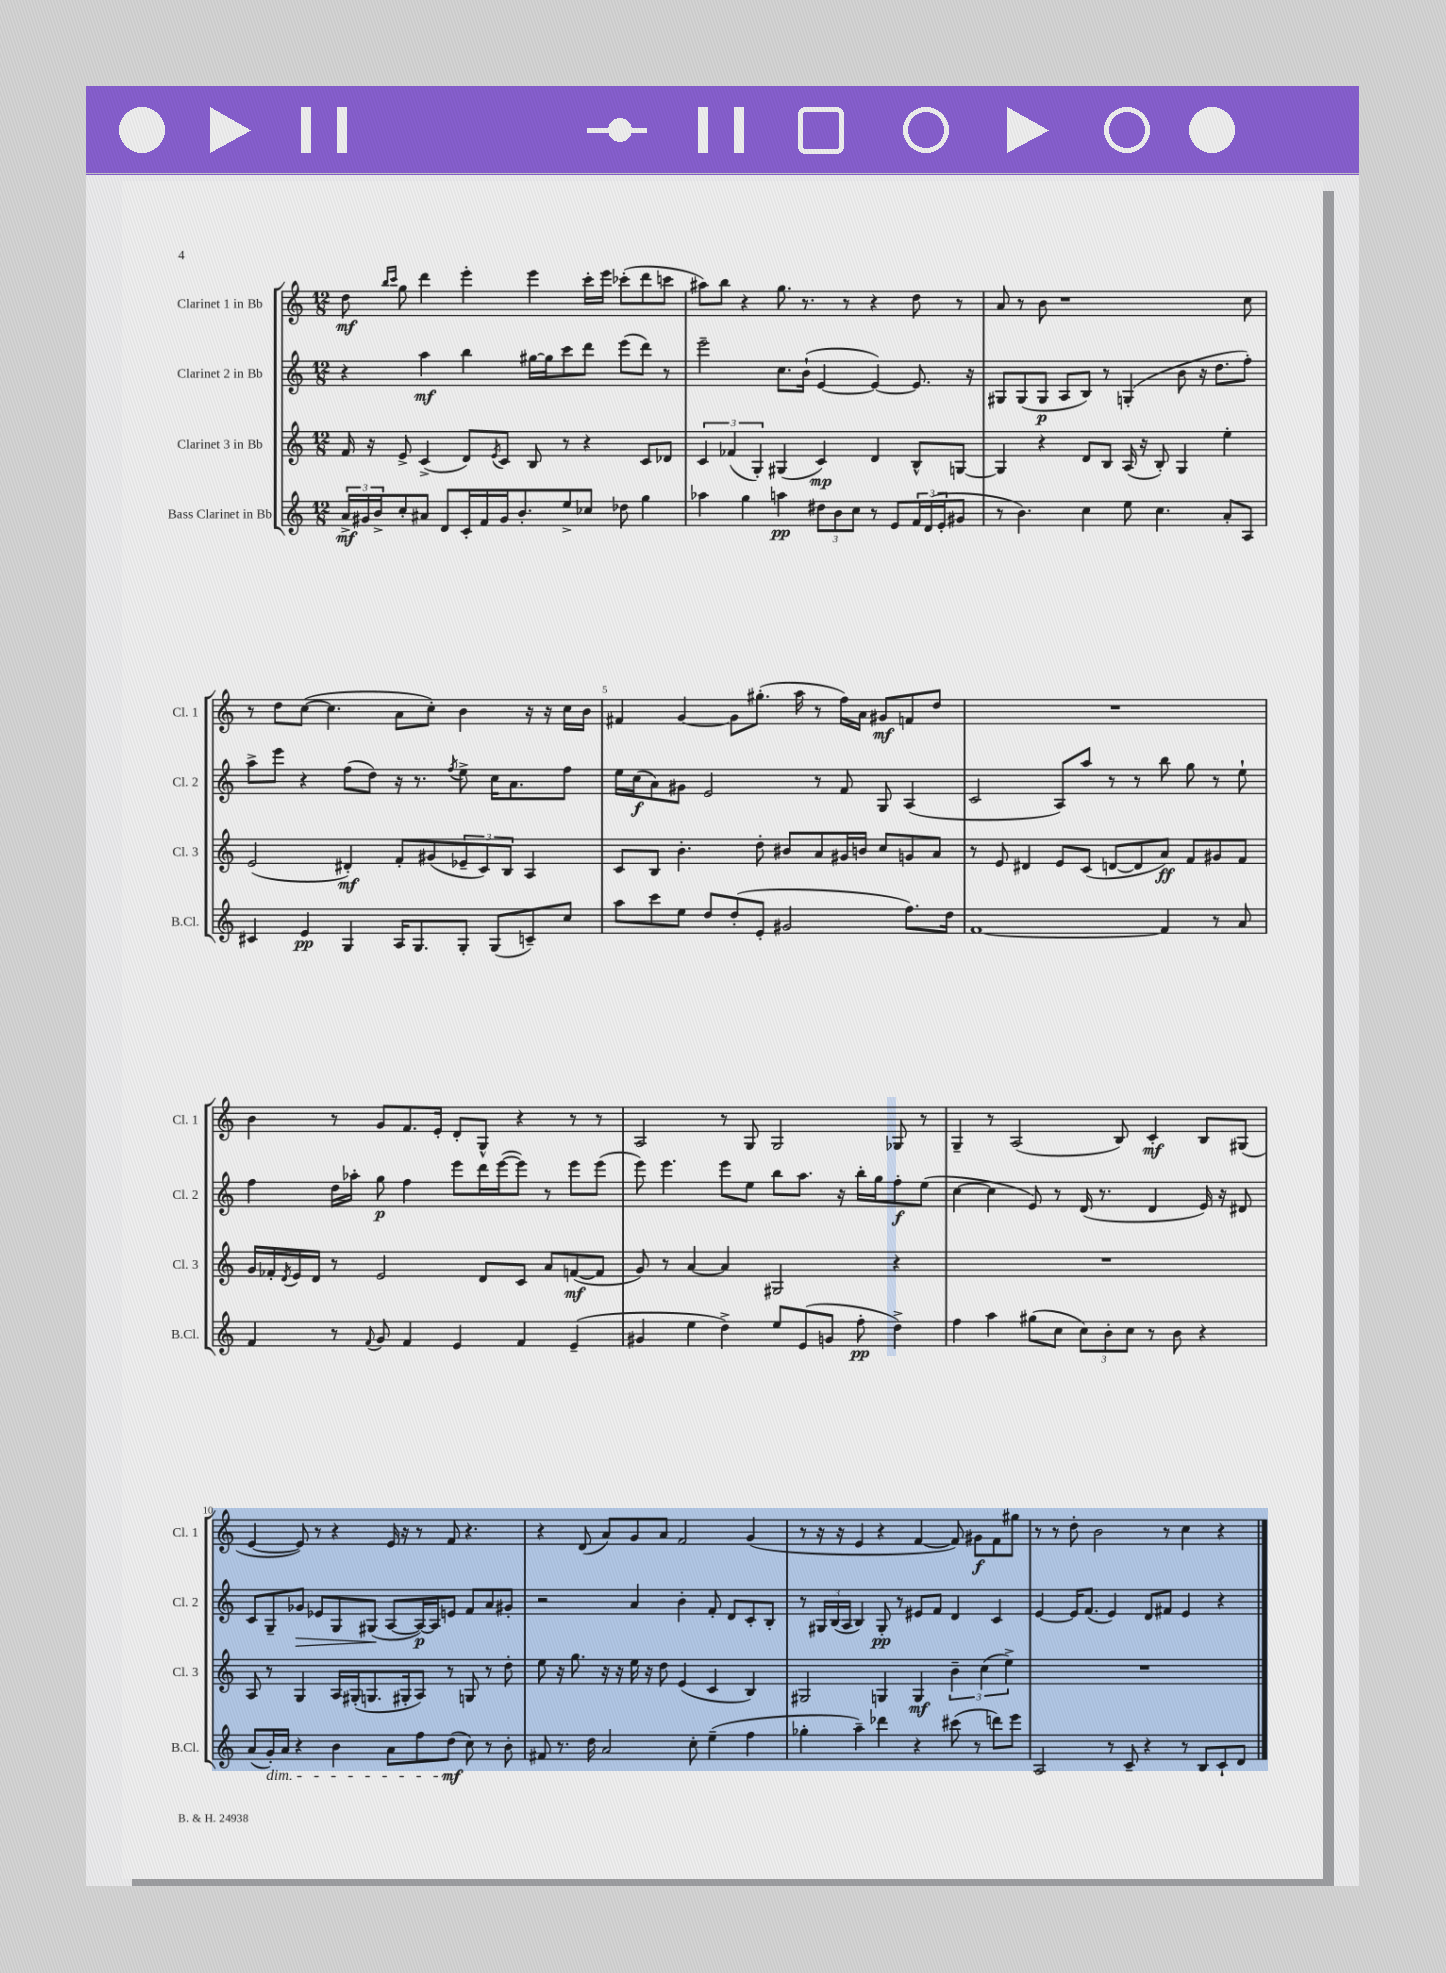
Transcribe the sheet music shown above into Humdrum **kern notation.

**kern	**kern	**kern	**kern
*staff4	*staff3	*staff2	*staff1
*clefG2	*clefG2	*clefG2	*clefG2
*k[]	*k[]	*k[]	*k[]
*M12/8	*M12/8	*M12/8	*M12/8
24a^	16f	4r	8dd
24g#	.	.	.
.	16r	.	.
24b^	.	.	.
.	.	.	16qqbb
.	.	.	16qqccc
8cc'	8e^	.	8gg
8a#	(4c^	4aa	4ddd
8d	.	.	.
16c'	8d)	4bb	4eee'
16f	.	.	.
.	8qe	.	.
16g#	8c	.	.
8.b'	.	.	.
.	8B	[16gg#	4eee
.	.	16gg#]	.
8ee^	8r	8ccc	.
8cc-	4r	8ddd	16ccc'
.	.	.	16eee
8dd-	.	(8eee	(8ccc-'
4gg	8c	8ddd)	8ddd
.	8d-	8r	8ccc
=	=	=	=
4aa-	6c	2eee~	8aa#)
.	.	.	8bb
.	(6f-	.	.
4gg	.	.	4r
.	6G')	.	.
4aa	(4G#	8.cc	8.gg
.	.	(16b`	8.r
12dd#	4c)	[4e	.
12b	.	.	.
.	.	.	8r
12cc	.	.	.
8r	4d	4e_)	4r
8e	.	.	.
24f	8B^^	8.e]	8dd
(24d	.	.	.
24e'	.	.	.
8g#	[8G	.	8r
.	.	16r	.
=	=	=	=
8r	4G]	8G#	8a
4.b)	.	(8G#	8r
.	4r	8G#	8b
.	.	8A	1r
4cc	8d	8B)	.
.	8B	8r	.
8ee	(16A	(4G'	.
.	16r	.	.
4.cc	8B')	.	.
.	4G	8b	.
.	.	16r	.
.	.	8.dd	.
8a'	4ee'	.	.
8A	.	8ff')	8cc
=	=	=	=
4c#	(2e	8aa^	8r
.	.	8eee	8dd
4e	.	4r	([8cc
.	.	.	4.cc]
4G	4d#')	(8ff	.
.	.	8dd)	.
16A	8f'	16r	8a
8.G	.	8.r	.
.	(8g#	.	8cc')
.	.	8qff	.
8G'	12e-~	8ee^	4b
.	12c)	.	.
(8G	.	16cc	.
.	12B	.	.
.	.	8.a	.
8c~)	4A	.	16r
.	.	.	16r
8cc	.	8ff	16cc
.	.	.	16b
=	=	=	=
8aa	8c	16ee	4f#
.	.	(16cc	.
8ccc	8B	8a)	.
8ee	4.b'	8g#	[4g
8dd	.	2e	.
(8dd'	.	.	8g]
8e'	8dd'	.	(8.gg#'
2g#	8b#	.	.
.	.	.	16aa
.	8a	8r	8r
.	16g#	8f	16ff)
.	16b	.	16a
.	8cc	8G	8g#
8.ff)	8g	(4A	8f
.	8a	.	8dd
16dd	.	.	.
=	=	=	=
[1f	8r	2c	1.r
.	8e	.	.
.	4d#	.	.
.	8e	8A)	.
.	(8c	8aa	.
.	[8d	8r	.
.	8d]	8r	.
4f]	8a)	8bb	.
.	8f	8gg	.
8r	8g#	8r	.
8a	8f	8ee`	.
=	=	=	=
4f	16g	4ff	4b
.	16f-'	.	.
.	8qd	.	.
.	16e	.	.
.	16d	.	.
8r	8r	16dd	8r
.	.	16aa-'	.
8qqf	.	.	.
8g	2e	8gg	8g
4f	.	4ff	8.f
.	.	.	16e'
4e	.	8eee	8d'
.	8d	16ddd	8G^^
.	.	([16eee	.
4f	8c	8eee])	4r
.	8a	8r	.
(4e~	([8f	8eee	8r
.	8f]	(8eee	8r
=	=	=	=
4g#	8g)	8eee)	2A
.	8r	4.eee	.
4ee	[4a	.	.
4dd^)	4a]	8eee	8r
.	.	8ee	8G
8ee	2G#	8bb	2G
(8e	.	8.aa	.
8g	.	.	.
.	.	16r	.
8ff'	.	16bb'	.
.	.	16gg	.
4dd^)	4r	8ff'	8G-
.	.	(8ee	8r
=	=	=	=
4ff	1.r	[4cc	4G~
4aa	.	4cc]	8r
.	.	.	(2A
(8gg#	.	8e)	.
8cc	.	8r	.
12cc)	.	(16d	.
.	.	8.r	.
12b'	.	.	.
.	.	.	8B)
12cc	.	.	.
8r	.	4d	4c'
8b	.	.	.
4r	.	16e)	8B
.	.	16r	.
.	.	8d#	(8G#
=	=	=	=
(8a	8A	8c	[4e
16g')	8r	8G~	.
16a	.	.	.
4r	4G	8g-	8e])
.	.	8e-	8r
4b	16A	8G	4r
.	(16G#'	.	.
.	8.G	(8G#	.
8a	.	[8A	16e
.	16G#'	.	16r
8ff	8A)	16A_)	8r
.	.	16A]	.
(8dd	8r	8e	8f
8cc)	8G	8f	4.r
8r	8r	8a	.
8b'	8dd'	8g#'	.
=	=	=	=
8f#	8ee	2r	4r
8.r	16r	.	.
.	8.gg	.	.
.	.	.	(8d
16dd	.	.	.
2a	16r	.	8a)
.	16r	.	.
.	16ee	4a	8g
.	16r	.	.
.	8dd	.	8a
.	(4e	4b'	2f
8cc'	.	.	.
(4ee~	4c	8f'	.
.	.	8d	.
4ff	4B)	8c'	(4g
.	.	8B'	.
=	=	=	=
4gg-'	2G#	8r	8r
.	.	24G#	16r
.	.	(24B	.
.	.	.	16r
.	.	24A	.
4aa~)	.	4B)	4e
4ddd-	4G	8G#'	4r
.	.	8r	.
4r	4G	8e#	[4f
.	.	8f	.
(8ccc#	6b~	4d	8f])
8r	.	.	8g#
.	(6cc	.	.
8ddd)	.	4c	8f
.	6ee^)	.	.
8eee	.	.	8gg#
=	=	=	=
2A	1.r	[4e	8r
.	.	.	8r
.	.	16e]	8dd'
.	.	(8.f	.
.	.	.	2b
8r	.	4e)	.
8c~	.	.	.
4r	.	8d	.
.	.	8f#	8r
8r	.	4e	4cc
8B	.	.	.
8c`	.	4r	4r
8d	.	.	.
==	==	==	==
*-	*-	*-	*-
